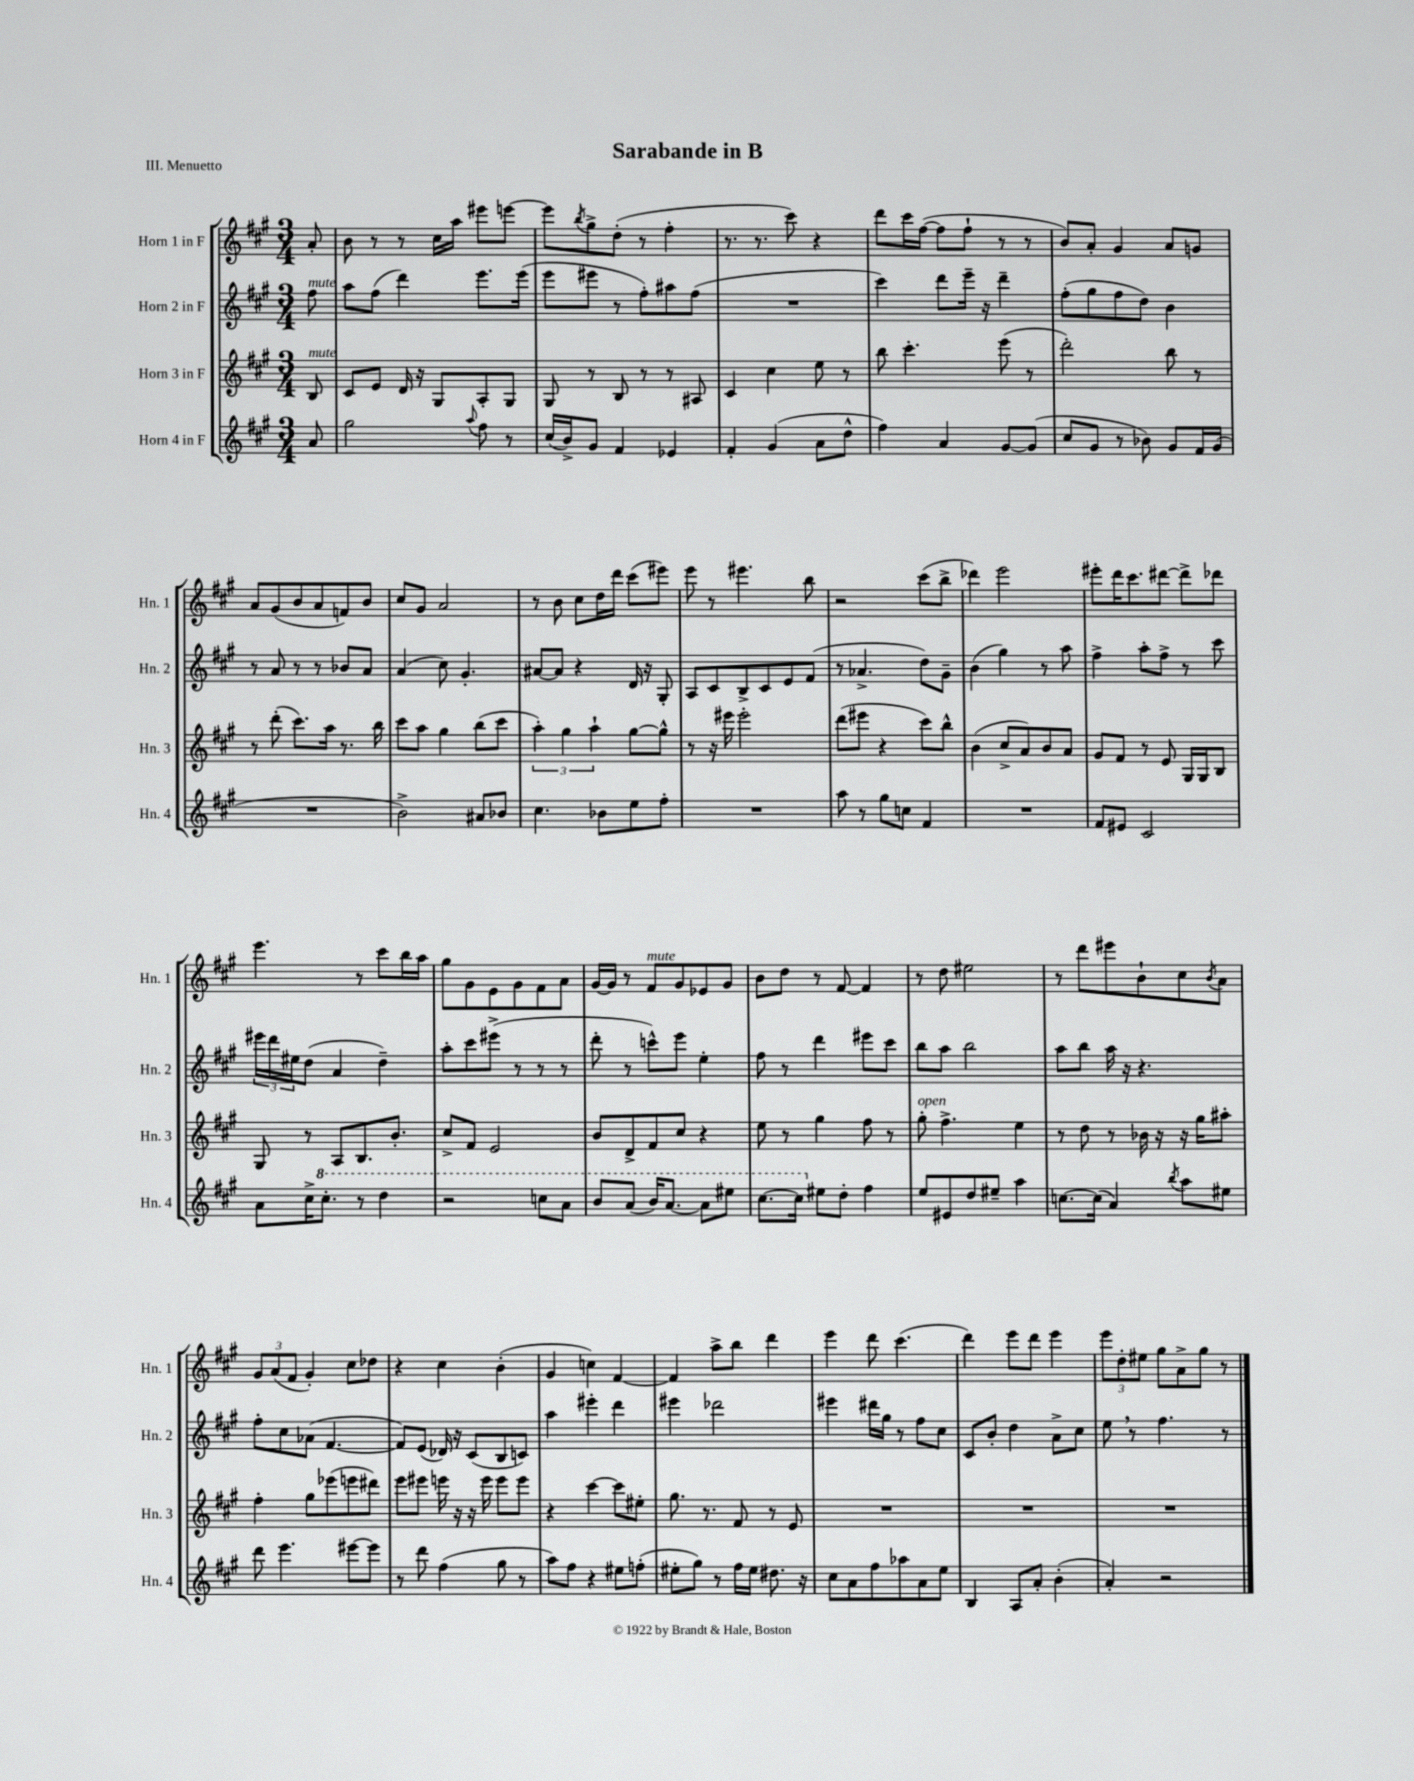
\header { title = "Sarabande in B" piece = "III. Menuetto" }
<<
\new StaffGroup <<
\new Staff = "s0" \with { instrumentName = "Horn 1 in F" shortInstrumentName = "Hn. 1" } {
    \clef treble \key a \major \numericTimeSignature \time 3/4 \partial 8
    a'8-. |
    b'8 r8 r8 cis''16 a''16 eis'''8 e'''8~ |
    e'''8 \acciaccatura { b''8 } gis''8-> d''8-.( r8 fis''4-. |
    r8. r8. cis'''8) r4 |
    d'''8 cis'''16 fis''16~( fis''8 fis''8-! r8 r8 |
    b'8) a'8-. gis'4 a'8 g'8 |
    a'8 gis'8( b'8 a'8 f'8) b'8 |
    cis''8 gis'8 a'2 |
    r8 b'8 cis''8 d''16 d'''16 cis'''8( eis'''8) |
    e'''8 r8 eis'''4. b''8 |
    r2 cis'''8( b''8-> |
    des'''4) e'''2 |
    eis'''8-. d'''16 cis'''8. dis'''8~ dis'''8-> des'''8 |
    e'''4. r8 cis'''8 b''16 a''16 |
    gis''8 gis'8 e'8 gis'8 fis'8 a'8 |
    gis'16~ gis'16 r8 fis'8^\markup { \italic "mute" } gis'8 ees'8 gis'8 |
    b'8 d''8 r8 fis'8~ fis'4 |
    r8 d''8 eis''2 |
    r8 d'''8 eis'''8 b'8-! cis''8 \acciaccatura { b'8 } a'8 |
    \tuplet 3/2 { gis'8 a'8( fis'8 } gis'4-.) cis''8 des''8 |
    r4 cis''4 b'4-.( |
    gis'4 c''4) fis'4~ |
    fis'4 a''8-> b''8 d'''4 |
    e'''4 d'''8 cis'''4.( |
    d'''4) e'''8 d'''8 e'''4 |
    \tuplet 3/2 { e'''8 d''8-. eis''8 } gis''8 a'8-> gis''8 r8 \bar "|." |
}
\new Staff = "s1" \with { instrumentName = "Horn 2 in F" shortInstrumentName = "Hn. 2" } {
    \clef treble \key a \major \numericTimeSignature \time 3/4 \partial 8
    fis''8^\markup { \italic "mute" } |
    a''8 fis''8( d'''4) e'''8. e'''16( |
    e'''8 eis'''8 r8 fis''8-.) ais''8 fis''8( |
    R2. |
    cis'''4) d'''8 e'''16-- r16 d'''4-- |
    fis''8-.( gis''8 fis''8 d''8) b'4 |
    r8 a'8 r8 r8 bes'8 a'8 |
    a'4( cis''8) gis'4.-. |
    ais'8~ ais'8 r4 d'16 r16 gis8-. |
    a8 cis'8 b8-> cis'8 e'8 fis'8( |
    r8 aes'4.-> d''8) gis'8-- |
    b'4( gis''4) r8 a''8 |
    fis''4-> a''8-. fis''8-> r8 cis'''8 |
    \tuplet 3/2 { eis'''16 d'''16 eis''16 } d''8( a'4 d''4--) |
    a''8-. cis'''8 eis'''8->( r8 r8 r8 |
    d'''8-. r8 c'''8-^) e'''8 e''4-. |
    fis''8 r8 d'''4 eis'''8 cis'''8 |
    b''8 a''8 b''2 |
    a''8 b''8 a''16 r16 r4. |
    fis''8-. cis''8 aes'8( fis'4.~ |
    fis'8) e'8( des'16) r16 cis'8( b8 c'8) |
    a''4 eis'''4-. d'''4 |
    eis'''4 des'''2 |
    eis'''4 dis'''16 gis''16 r8 fis''8 cis''8 |
    cis'8 b'8-. d''4 a'8-> cis''8 |
    e''8 \breathe r8 fis''4. r8 \bar "|." |
}
\new Staff = "s2" \with { instrumentName = "Horn 3 in F" shortInstrumentName = "Hn. 3" } {
    \clef treble \key a \major \numericTimeSignature \time 3/4 \partial 8
    b8^\markup { \italic "mute" } |
    cis'8 e'8 d'16 r16 gis8 a8-. gis8 |
    gis8 r8 b8 r8 r8 ais8 |
    cis'4 cis''4 e''8 r8 |
    b''8 cis'''4.-. e'''8( r8 |
    d'''2-.) b''8 r8 |
    r8 d'''8-.( cis'''8.) a''16 r8. b''16 |
    cis'''8 a''8 gis''4 b''8( cis'''8 |
    \tuplet 3/2 { a''4-.) gis''4 a''4-! } gis''8~ gis''8-^ |
    r8 r16 eis'''16 eis'''2-. |
    d'''8( eis'''8 r4 cis'''8) b''8-^ |
    b'4( cis''8-> a'8) b'8 a'8 |
    gis'8 fis'8 r8 e'8 gis16 gis16 b8 |
    gis8 r8 a8 b8. b'8.-. |
    cis''8-> fis'8 e'2 |
    b'8 d'8-> fis'8 cis''8 r4 |
    e''8 r8 gis''4 fis''8 r8 |
    gis''8-.^\markup { \italic "open" } fis''4.-> e''4 |
    r8 d''8 r8 bes'16 r16 r16 gis''16 ais''8-. |
    fis''4-. gis''8 ees'''8( e'''8 dis'''8) |
    e'''8 eis'''8 e'''16 r16 r16 e'''16 e'''8 e'''8 |
    r4 cis'''4~ cis'''8 eis''8-. |
    gis''8. r8. fis'8 r8 e'8 |
    R2. |
    R2. |
    R2. \bar "|." |
}
\new Staff = "s3" \with { instrumentName = "Horn 4 in F" shortInstrumentName = "Hn. 4" } {
    \clef treble \key a \major \numericTimeSignature \time 3/4 \partial 8
    a'8 |
    gis''2 \appoggiatura { a''8 } fis''8 r8 |
    cis''16( b'16->) gis'8 fis'4 ees'4 |
    fis'4-. gis'4( a'8 d''8-^ |
    fis''4) a'4 gis'8~ gis'8( |
    cis''8 gis'8 r8 bes'8) gis'8 fis'16 gis'16( |
    R2. |
    b'2->) ais'8 bes'8 |
    cis''4. bes'8 e''8 fis''8-. |
    R2. |
    a''8 r8 gis''8 c''8 fis'4 |
    R2. |
    fis'8 eis'8 cis'2 |
    a'8 cis''16-> \ottava #1 cis'''8.-. r8 d'''4 |
    r2 c'''8 a''8 |
    b''8 a''8( b''16) a''8.~ a''8 eis'''8 |
    cis'''8.~ cis'''16 \ottava #0 eis''8 d''8-. fis''4 |
    e''8 eis'8 d''8 eis''8-- a''4 |
    c''8.~ c''16( a'4) \acciaccatura { b''8 } a''8 eis''8 |
    d'''8 e'''4. eis'''8~ eis'''8 |
    r8 d'''8 fis''4( gis''8 r8 |
    a''8) fis''8 r4 eis''8 f''8-.( |
    eis''8-. gis''8) r8 fis''16 eis''16 dis''8. r16 |
    cis''8 a'8 fis''8 aes''8 a'8 e''8 |
    b4 a8 a'8-. b'4-.( |
    a'4-.) r2 \bar "|." |
}
>>
>>
\layout { \context { \Score \remove "Bar_number_engraver" } }
